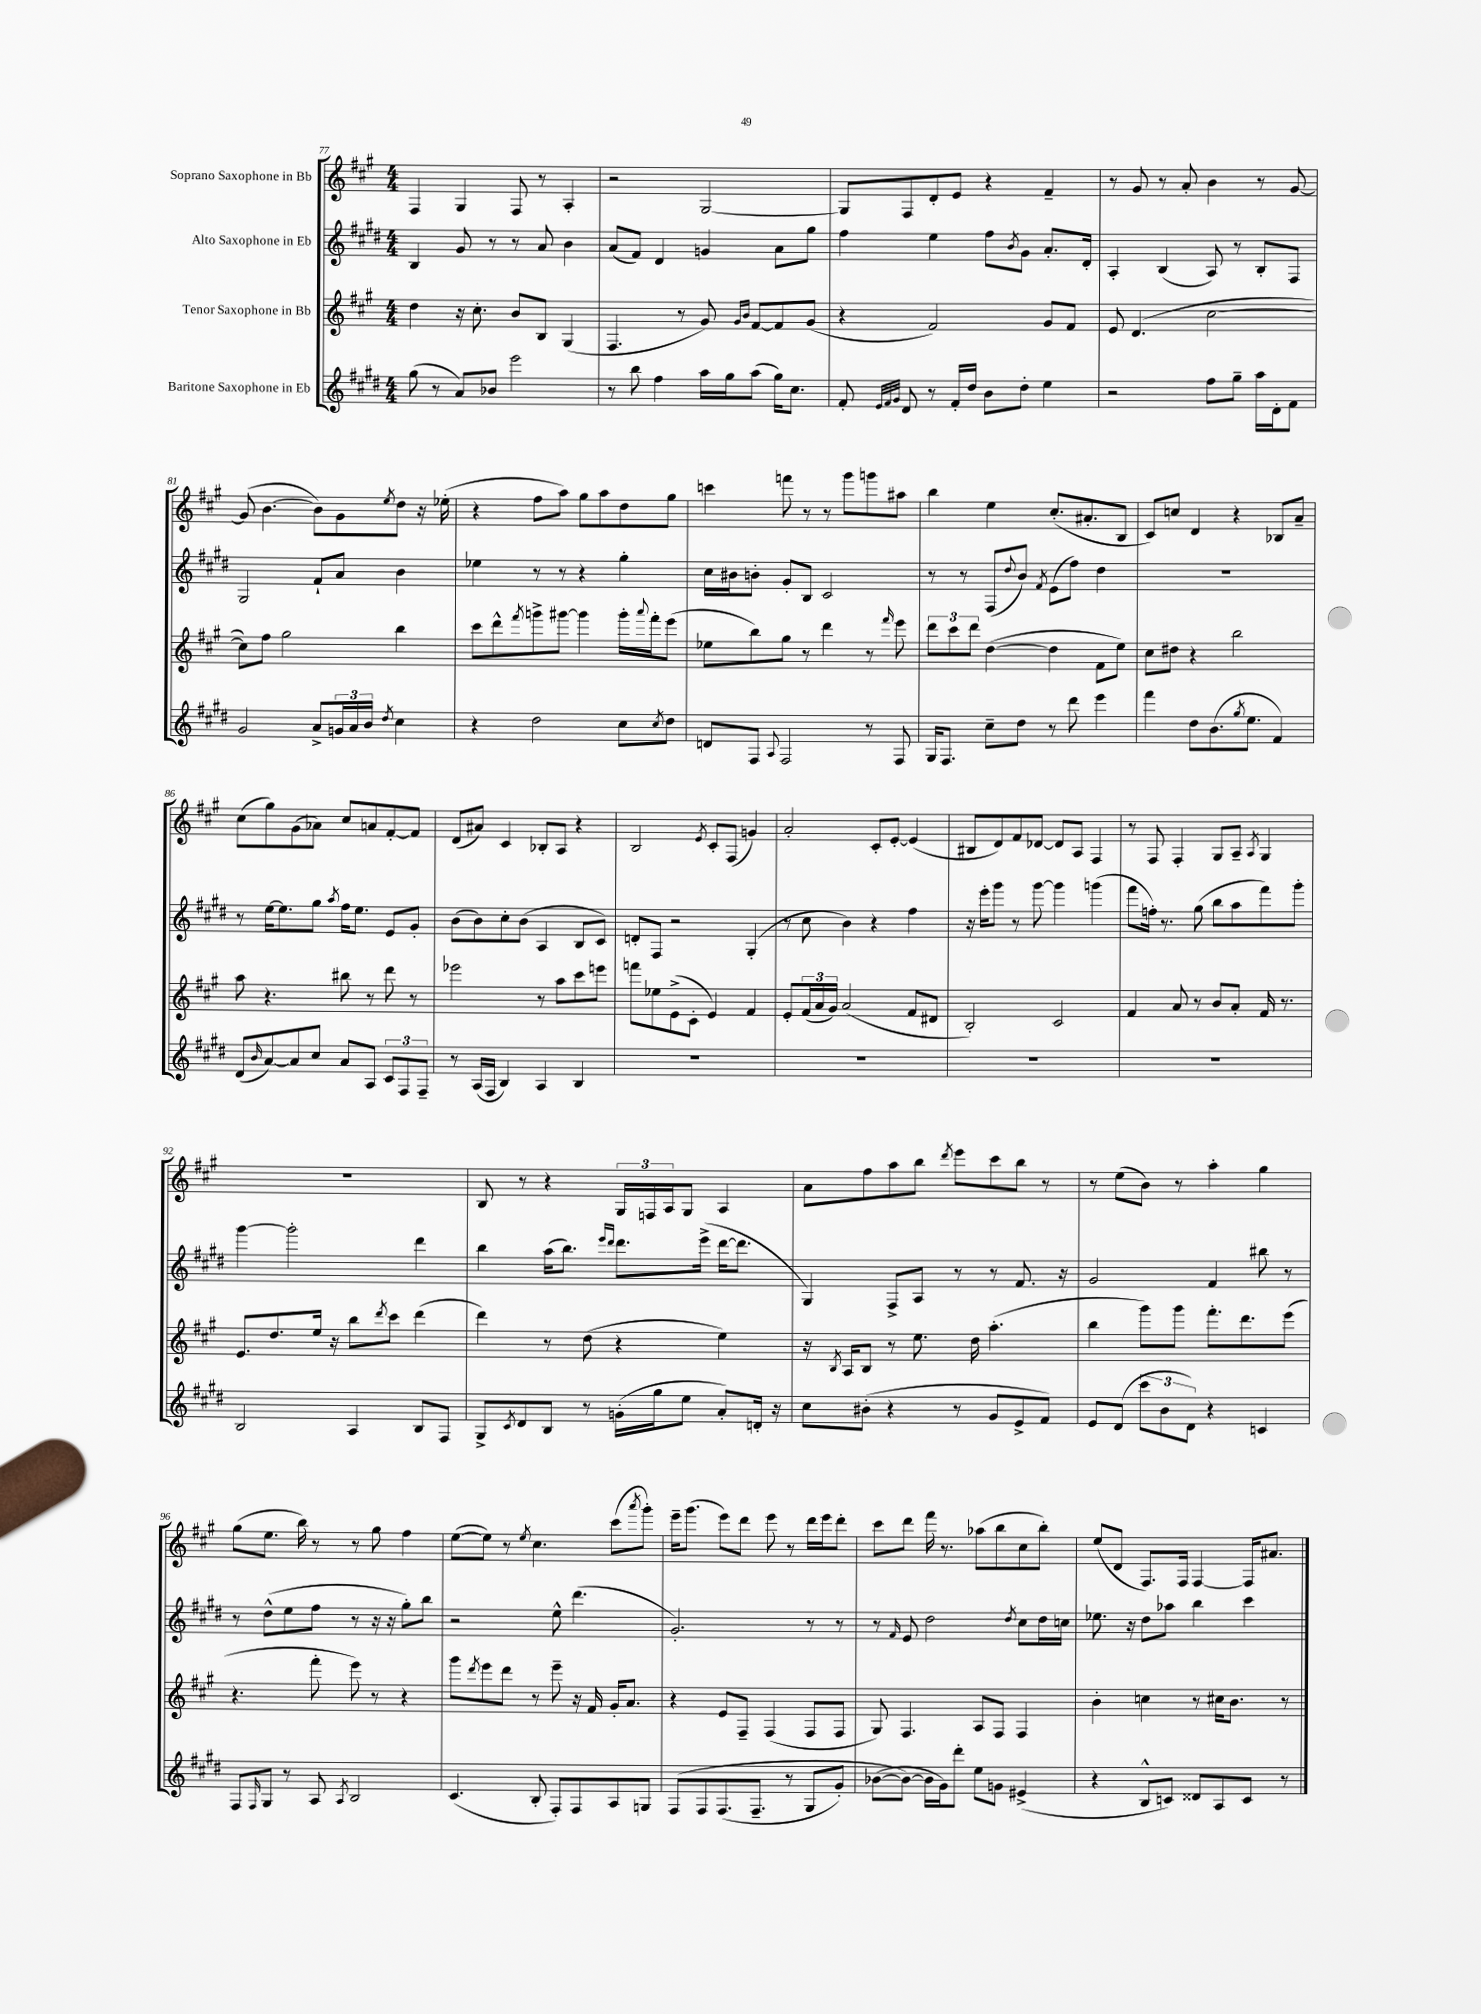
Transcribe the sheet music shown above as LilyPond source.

<<
\new StaffGroup <<
\new Staff = "s0" \with { instrumentName = "Soprano Saxophone in Bb" } {
    \clef treble \key a \major \numericTimeSignature \time 4/4
    fis4 gis4 fis8 r8 a4-. |
    r2 gis2~ |
    gis8 fis8 d'8-. e'8 r4 fis'4-- |
    r8 gis'8 r8 a'8-. b'4 r8 gis'8~ |
    gis'8( b'4.~ b'8) gis'8 \acciaccatura { e''8 } d''8 r16 ees''16-.( |
    r4 fis''8 a''8) gis''8 a''8 d''8 gis''8 |
    c'''4 f'''8 r8 r8 gis'''8 g'''8 ais''8 |
    b''4 e''4 cis''8.-.( ais'8.-. b8 |
    cis'8) c''8 d'4 r4 bes8 a'8-- |
    cis''8( gis''8) gis'8( aes'8) cis''8 a'8 fis'8~-. fis'8 |
    d'8( ais'8) cis'4 bes8-. a8 r4 |
    b2 \acciaccatura { e'8 } cis'8-. fis8( g'4) |
    a'2-. cis'8-. e'8~-. e'4( |
    bis8 d'8) fis'8 des'8~ des'8 a8 fis4 |
    r8 fis8 fis4-. gis8 a8-- \acciaccatura { a8 } gis4 |
    R1 |
    b8 r8 r4 \tuplet 3/2 { gis16 f16 a16 } gis8 a4 |
    a'8 fis''8 a''8 b''8 \acciaccatura { d'''8 } e'''8 cis'''8 b''8 r8 |
    r8 e''8( b'8) r8 a''4-. gis''4 |
    gis''8( e''8. b''16) r8 r8 gis''8 fis''4 |
    e''8~( e''8) r8 \acciaccatura { e''8 } cis''4. cis'''8( \acciaccatura { a'''8 } gis'''8-.) |
    e'''16-- gis'''8.( e'''8) d'''8 e'''8 r8 d'''16 e'''16 d'''8-. |
    cis'''8 d'''8 fis'''16 r8. aes''8( b''8 cis''8 b''8-.) |
    e''8( d'8 fis8.) fis16 fis4~ fis16 ais'8. \bar "|." |
}
\new Staff = "s1" \with { instrumentName = "Alto Saxophone in Eb" } {
    \clef treble \key e \major \numericTimeSignature \time 4/4
    b4 gis'8 r8 r8 a'8 b'4 |
    a'8( fis'8) dis'4 g'4 a'8 gis''8 |
    fis''4 e''4 fis''8 \acciaccatura { b'8 } gis'8 a'8.-. dis'16-. |
    a4-. b4( a8) r8 b8-. fis8 |
    gis2 fis'8-! a'8 b'4 |
    ees''4 r8 r8 r4 gis''4-. |
    cis''16 bis'16 b'8-. gis'8-. b8 cis'2 |
    r8 r8 fis8( \appoggiatura { dis''8 } b'8) \acciaccatura { fis'8 } e'8( fis''8) dis''4 |
    R1 |
    r8 e''16~ e''8. gis''8 \acciaccatura { a''8 } fis''16 e''8. e'8 gis'8-. |
    b'8( b'8) cis''8-. b'8( a4 b8 cis'8) |
    d'8-. fis8 r2 gis4-.( |
    r8 cis''8 b'4) r4 fis''4 |
    r16 e'''16-. gis'''8 r8 gis'''8~ gis'''4 g'''4( |
    fis'''8 f''16-.) r8. gis''8( b''8 a''8 fis'''8) gis'''8-. |
    gis'''4~ gis'''2-. dis'''4 |
    b''4 a''16( b''8.) \grace { e'''16 dis'''16 } dis'''8. e'''16->( dis'''16~ dis'''8. |
    gis4) fis8-> a8 r8 r8 fis'8. r16 |
    gis'2 fis'4 bis''8 r8 |
    r8 dis''8-^( e''8 fis''8 r8 r16 r16 gis''8-.) b''8 |
    r2 e''8-^ dis'''4.( |
    gis'2.-.) r8 r8 |
    r8 \grace { fis'16 } e'8 dis''2 \acciaccatura { dis''8 } cis''8 dis''16 c''16 |
    ees''8. r16 dis''8 aes''8 b''4 cis'''4 \bar "|." |
}
\new Staff = "s2" \with { instrumentName = "Tenor Saxophone in Bb" } {
    \clef treble \key a \major \numericTimeSignature \time 4/4
    d''4 r16 cis''8.-. b'8 b8 gis4( |
    fis4. r8 gis'8) \grace { gis'16 b'16 } fis'8~ fis'8 gis'8( |
    r4 fis'2) gis'8 fis'8 |
    e'8 d'4.( cis''2~ |
    cis''8) fis''8 gis''2 b''4 |
    cis'''8 d'''8-^ \acciaccatura { fis'''8 } g'''8-> gis'''8~ gis'''4 gis'''16-. \appoggiatura { a'''8 } fis'''16-. e'''8( |
    ees''8 b''8) gis''8 r8 d'''4 r8 \grace { fis'''16 } e'''8 |
    \tuplet 3/2 { d'''8 cis'''8 d'''8 } d''4~( d''4 fis'8 e''8) |
    cis''8 dis''8 r4 b''2 |
    a''8 r4. bis''8 r8 d'''8 r8 |
    ees'''2 r8 a''8 cis'''8 e'''8 |
    f'''8 ees''8 e'8->( cis'8-. e'4) fis'4 |
    e'8-. \tuplet 3/2 { fis'16( a'16 gis'16) } a'2( fis'8 dis'8 |
    b2-.) cis'2 |
    fis'4 a'8 r8 b'8 a'8-. fis'16 r8. |
    e'8. d''8. e''16 r16 b''8 \acciaccatura { d'''8 } cis'''8 d'''4( |
    d'''4) r8 d''8( r4 e''4) |
    r16 \acciaccatura { b8 } a16 b8 r8 e''8. d''16 a''4.-.( |
    b''4 gis'''8) gis'''8 fis'''8.-. d'''8. e'''8( |
    r4. fis'''8-. e'''8) r8 r4 |
    gis'''8 \acciaccatura { d'''8 } e'''8 d'''8 r8 e'''8-- r16 fis'16 gis'16-. a'8. |
    r4 e'8 fis8-- fis4( fis8 fis8 |
    gis8) fis4. a8 fis8 fis4 |
    b'4-. c''4 r8 cis''16 b'8. r8 \bar "|." |
}
\new Staff = "s3" \with { instrumentName = "Baritone Saxophone in Eb" } {
    \clef treble \key e \major \numericTimeSignature \time 4/4
    gis''8( r8 a'8) bes'8 e'''2 |
    r8 b''8 fis''4 a''16 gis''16 a''8( gis''16) cis''8. |
    fis'8-. \grace { e'32 fis'32 gis'32 } dis'8 r8 fis'16-. dis''16 b'8 dis''8-. e''4 |
    r2 fis''8 gis''8-- a''16 dis'16-. fis'8 |
    gis'2 a'8-> \tuplet 3/2 { g'16 a'16 b'16 } \acciaccatura { dis''8 } cis''4 |
    r4 dis''2 cis''8 \acciaccatura { cis''8 } dis''8 |
    d'8 fis8 \appoggiatura { a8 } fis2 r8 fis8 |
    gis16 fis8. cis''8-- dis''8 r8 dis'''8 e'''4 |
    fis'''4 dis''8 b'8.( \acciaccatura { gis''8 } e''8. fis'4) |
    dis'8( \grace { b'16 } a'8~) a'8 cis''8 a'8 a8 \tuplet 3/2 { cis'8 fis8 fis8-- } |
    r8 a16( fis16 b4) a4 b4 |
    R1 |
    R1 |
    R1 |
    R1 |
    b2 a4 b8 fis8 |
    gis8-> \acciaccatura { cis'8 } dis'8 b8 r8 g'16-.( gis''16 e''8 a'8-.) d'16-. r16 |
    cis''8 bis'8-.( r4 r8 gis'8 e'8-> fis'8) |
    e'8 dis'8( \tuplet 3/2 { cis'''8 b'8 dis'8) } r4 c'4 |
    fis8 \grace { fis16 } gis8 r8 a8 \acciaccatura { a8 } b2 |
    cis'4.( b8-. fis8-.) fis8 a8 g8 |
    fis8\( fis8 fis8.( fis8.-- r8 gis8 gis'8-.) |
    bes'8~( bes'8~\) bes'16 gis'16) dis'''8-. e''8 g'8 eis'4->( |
    r4 b8-^ c'8) disis'8 a8 c'8 r8 \bar "|." |
}
>>
>>
\layout { \context { \Score currentBarNumber = #77 } }
